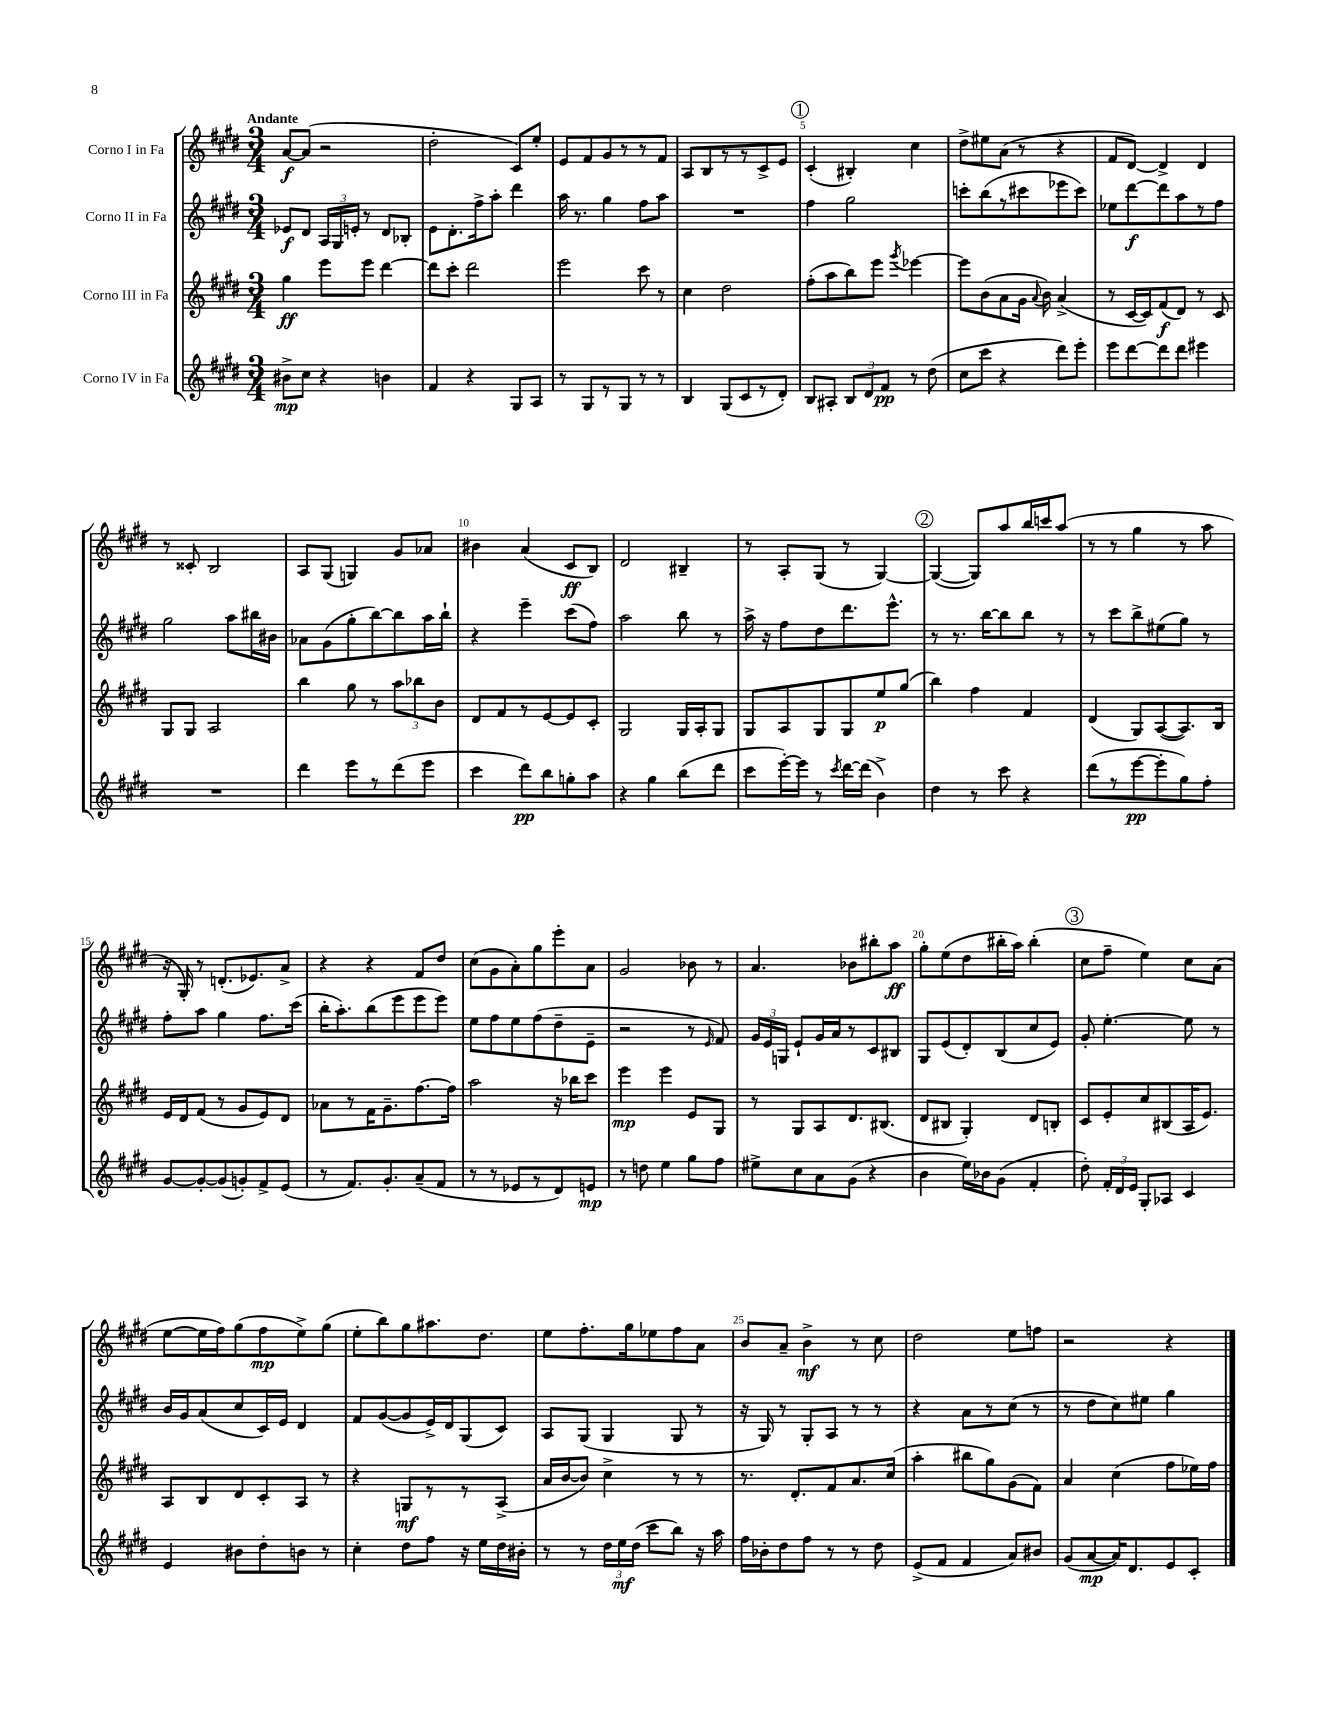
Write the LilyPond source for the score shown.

<<
\new StaffGroup <<
\new Staff = "s0" \with { instrumentName = "Corno I in Fa" } {
    \clef treble \key e \major \numericTimeSignature \time 3/4 \tempo "Andante"
    \autoBeamOff a'8[~\f a'8]( r2 |
    dis''2-. cis'8[) e''8]-. |
    e'8[ fis'8 gis'8 r8 r8 fis'8] |
    a8[ b8 r8 r8 cis'8-> e'8] |
    \mark \markup { \circle "1" } cis'4-.( bis4-.) cis''4 |
    dis''8[-> eis''8 a'8]( r8 r4 |
    fis'8[ dis'8]~) dis'4-> dis'4 |
    r8 cisis'8-. b2 |
    a8[ gis8]( g4) gis'8[ aes'8] |
    bis'4 a'4( cis'8[\ff b8]) |
    dis'2 bis4-- |
    r8 a8[-. gis8]( r8 gis4~) |
    \mark \markup { \circle "2" } gis4~( gis8[) a''8 b''16 c'''16 a''8]( |
    r8 r8 gis''4 r8 a''8 |
    r16 gis16-.) r8 d'8.[-.( ees'8.) a'8]-> |
    r4 r4 fis'8[ dis''8] |
    cis''8[( gis'8 a'8-.) gis''8 e'''8-. a'8] |
    gis'2 bes'8 r8 |
    a'4. bes'8[ bis''8-. a''8]\ff |
    gis''8[-. e''8( dis''8 bis''16-. a''16]) bis''4-.( |
    \mark \markup { \circle "3" } cis''8[ fis''8]-- e''4) cis''8[ a'8]( |
    e''8[~ e''16 fis''16) gis''8( fis''8\mp e''8->) gis''8]( |
    e''8[-. b''8) gis''8 ais''8. dis''8.] |
    e''8[ fis''8.-. gis''16 ees''8 fis''8 a'8] |
    b'8[ a'8]-- b'4->\mf r8 cis''8 |
    dis''2 e''8[ f''8] |
    r2 r4 \bar "|." |
}
\new Staff = "s1" \with { instrumentName = "Corno II in Fa" } {
    \clef treble \key e \major \numericTimeSignature \time 3/4
    \autoBeamOff ees'8[\f dis'8] \tuplet 3/2 { a16[ gis16 e'16]-. } r8 dis'8[ bes8]-. |
    e'8[ dis'8.-. fis''16-> a''8]-. dis'''4 |
    a''16 r8. gis''4 fis''8[ a''8] |
    R2. |
    \mark \markup { \circle "1" } fis''4 gis''2 |
    c'''8[-. b''8( r8 cis'''8 ees'''8 cis'''8]) |
    ees''8[ dis'''8~\f dis'''8 a''8 r8 fis''8] |
    gis''2 a''8[ bis''16 bis'16] |
    aes'8[ gis'8( gis''8-. b''8~) b''8 a''16 b''16]-! |
    r4 e'''4-- cis'''8[( fis''8]) |
    a''2 b''8 r8 |
    a''16-> r16 fis''8[ dis''8 dis'''8. e'''8.]-^ |
    \mark \markup { \circle "2" } r8 r8. b''16[~ b''8 b''8] r8 |
    r8 cis'''8[ b''8-> eis''8( gis''8]) r8 |
    fis''8[-. a''8] gis''4 fis''8.[ cis'''16]( |
    b''16[-. a''8.-.) b''8( e'''8 e'''8 e'''8]) |
    e''8[ fis''8 e''8 fis''8( dis''8-- e'8]-- |
    r2 r8 \grace { e'16 } fis'8) |
    \tuplet 3/2 { gis'16[ e'16 g16] } e'8[-! gis'16 a'16 r8 cis'8 bis8] |
    gis8[ e'8( dis'8-.) b8( cis''8 e'8]) |
    \mark \markup { \circle "3" } gis'8-. e''4.~-. e''8 r8 |
    b'16[ gis'16 a'8( cis''8 cis'16) e'16] dis'4 |
    fis'8[ gis'8~( gis'8 e'16->) dis'16 gis8( cis'8]) |
    a8[ gis8]( gis4 gis8 r8 |
    r16 gis16) r8 gis8[-. a8] r8 r8 |
    r4 a'8[ r8 cis''8]( r8 |
    r8 dis''8[ cis''8) eis''8] gis''4 \bar "|." |
}
\new Staff = "s2" \with { instrumentName = "Corno III in Fa" } {
    \clef treble \key e \major \numericTimeSignature \time 3/4
    \autoBeamOff gis''4\ff e'''8[ e'''8] dis'''4~ |
    dis'''8[ cis'''8]-. dis'''2 |
    e'''2 cis'''8 r8 |
    cis''4 dis''2 |
    \mark \markup { \circle "1" } fis''8[-.( a''8 b''8) e'''8] \acciaccatura { gis'''8 } ees'''4~ |
    ees'''8[ b'8( a'8 gis'16] \appoggiatura { a'8 } b'16) a'4->( |
    r8 cis'16[~ cis'16) fis'8\f( dis'8]) r8 cis'8 |
    gis8[ gis8] a2 |
    b''4 gis''8 r8 \tuplet 3/2 { a''8[ bes''8 b'8] } |
    dis'8[ fis'8 r8 e'8~ e'8 cis'8]-. |
    gis2 gis16[ a16-. gis8] |
    gis8[ a8 gis8 gis8 e''8\p gis''8]( |
    \mark \markup { \circle "2" } b''4) fis''4 fis'4 |
    dis'4( gis8[) a8~( a8.) b16] |
    e'16[ dis'16 fis'8]( r8 gis'8[ e'8) dis'8] |
    aes'8[ r8 fis'16 gis'8.-- fis''8.~ fis''16] |
    a''2 r16 bes''16[ cis'''8] |
    e'''4\mp e'''4 e'8[ gis8] |
    r8 gis8[ a8 dis'8. bis8.]( |
    dis'8[ bis8] gis4-.) dis'8[ b8]-. |
    \mark \markup { \circle "3" } cis'8[ e'8-. cis''8 bis8( a16 e'8.]) |
    a8[ b8 dis'8 cis'8-. a8] r8 |
    r4 g8[\mf r8 r8 a8]->( |
    a'16[ b'16~ b'8]) cis''4-> r8 r8 |
    r8. dis'8.[-. fis'8 a'8. cis''16]( |
    a''4-. bis''8[ gis''8) gis'8( fis'8]) |
    a'4 cis''4( fis''8[ ees''16) fis''16] \bar "|." |
}
\new Staff = "s3" \with { instrumentName = "Corno IV in Fa" } {
    \clef treble \key e \major \numericTimeSignature \time 3/4
    \autoBeamOff bis'8[->\mp cis''8] r4 b'4 |
    fis'4 r4 gis8[ a8] |
    r8 gis8[ r8 gis8] r8 r8 |
    b4 gis8[( cis'8 r8 dis'8]-.) |
    \mark \markup { \circle "1" } b8[ ais8]-. \tuplet 3/2 { b8[ dis'8 fis'8]\pp } r8 dis''8( |
    cis''8[ cis'''8] r4 dis'''8[) e'''8]-. |
    e'''8[ dis'''8~ dis'''8 dis'''8] eis'''4 |
    R2. |
    dis'''4 e'''8[ r8 dis'''8( e'''8] |
    cis'''4 dis'''8[\pp) b''8 g''8-. a''8] |
    r4 gis''4 b''8[( dis'''8] |
    cis'''8[ e'''16~-.) e'''16] r8 \acciaccatura { cis'''8 } dis'''16[~ dis'''16]( b'4->) |
    \mark \markup { \circle "2" } dis''4 r8 cis'''8 r4 |
    dis'''8[( r8 e'''8~\pp e'''8-. gis''8) fis''8]-. |
    gis'8[~ gis'8~-. gis'8( g'8-.) fis'8-> e'8]( |
    r8 fis'8.[) gis'8.-. a'8--( fis'8] |
    r8 r8 ees'8[ r8 dis'8) e'8]\mp |
    r8 d''8 e''4 gis''8[ fis''8] |
    eis''8[-> cis''8 a'8 gis'8]( r4 |
    b'4 e''16[) bes'16 gis'8]( fis'4-. |
    \mark \markup { \circle "3" } dis''8-.) \tuplet 3/2 { fis'16[-. dis'16 e'16] } gis8[-. aes8] cis'4 |
    e'4 bis'8[ dis''8-. b'8] r8 |
    cis''4-. dis''8[ fis''8] r16 e''16[ dis''16 bis'16]-. |
    r8 r8 \tuplet 3/2 { dis''16[ e''16\mf dis''16]( } cis'''8[ b''8]) r16 a''16 |
    fis''16[ bes'16-. dis''8 fis''8] r8 r8 dis''8 |
    e'8[->( fis'8] fis'4 a'8[) bis'8] |
    gis'8[( a'8~\mp a'16) dis'8. e'8 cis'8]-. \bar "|." |
}
>>
>>
\layout { \context { \Score \override BarNumber.break-visibility = ##(#f #t #t) barNumberVisibility = #(every-nth-bar-number-visible 5) } }
